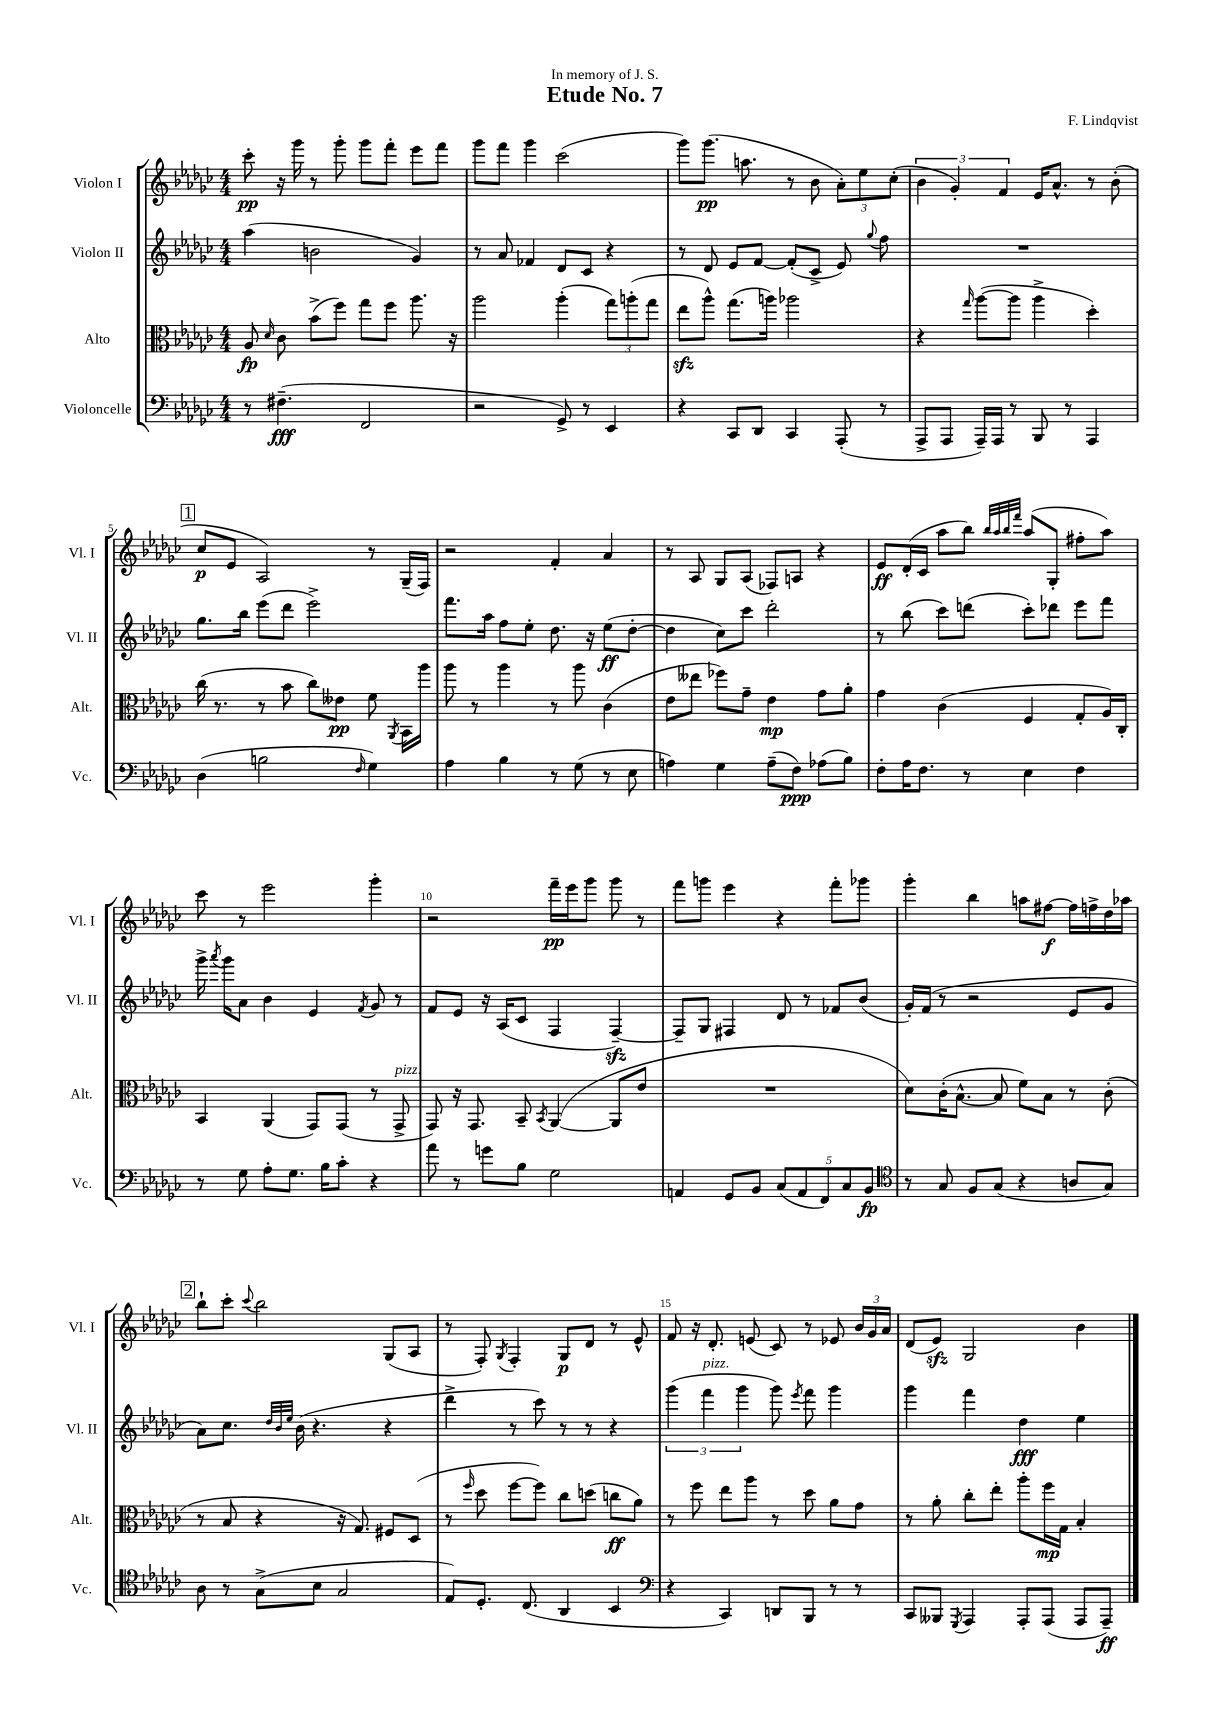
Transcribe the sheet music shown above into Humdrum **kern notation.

**kern	**kern	**kern	**kern
*staff4	*staff3	*staff2	*staff1
*clefF4	*clefC3	*clefG2	*clefG2
*k[b-e-a-d-g-c-]	*k[b-e-a-d-g-c-]	*k[b-e-a-d-g-c-]	*k[b-e-a-d-g-c-]
*M4/4	*M4/4	*M4/4	*M4/4
8r	8A-/	(4aa-\	8ccc-'\
.	16qqd-/	.	.
(4.F#~\	8c-\	.	16r
.	.	.	16ggg-\
.	(8b-^\L	2b\	8r
.	8ff\J)	.	8ggg-'\
2FF/	8gg-\L	.	8ggg-\L
.	8ff\J	.	8fff'\J
.	8.aa-\	4g-/)	8eee-\L
.	.	.	8fff\J
.	16r	.	.
=	=	=	=
2r	2aa-\	8r	8ggg-\L
.	.	8a-/	8fff\J
.	.	4f-/	4ggg-\
8GG-^/)	(4aa-'\	8d-/L	(2ccc-\
8r	.	8c-/J	.
4EE-/	12gg-\L)	4r	.
.	(12aa'\	.	.
.	12gg-\J	.	.
=	=	=	=
4r	8ee-\L	8r	8ggg-\L)
.	8aa-^^\J)	8d-/	(8.ggg-\J
8CC-/L	(8.gg-\L	8e-/L	.
.	.	.	8.aa\
8DD-/J	.	[8f/J	.
.	16aa\Jk)	.	.
4CC-/	2aa-\	(8f'/]L	8r
.	.	8c-^/J	8b-\
(8AAA-'/	.	8e-/)	12a-'\L)
.	.	.	12ee-\
.	.	8qqgg-/	.
8r	.	8ff\	.
.	.	.	(12cc-'\J
=	=	=	=
8AAA-^/L	4r	1r	6b-\
8AAA-/J	.	.	.
.	.	.	6g-'/)
.	16qqgg-/	.	.
16AAA-~/LL)	([8aa-\L	.	.
16AAA-/JJ	.	.	.
.	.	.	6f/
8r	8aa-\]J	.	.
8BBB-/	4aa-^\	.	16e-/LK
.	.	.	8.a-^^/J
8r	.	.	.
4AAA-/	4dd-'\)	.	8r
.	.	.	(8b-'\
=	=	=	=
(4D-\	(16cc-\	8.gg-\L	8cc-/L
.	8.r	.	.
.	.	.	8e-/J
.	.	16bb-\Jk	.
2B\	8r	(8eee-\L	2A-/)
.	8b-\	8ddd-\J	.
.	8cc-\L)	2eee-^\)	.
.	8e--\J	.	.
16qqF/	.	.	.
4G-\)	8f\	.	8r
.	8qAA-/	.	.
.	16BB-\LL	.	(16G-~/LL
.	16aa-\JJ	.	16F/JJ)
=	=	=	=
4A-\	8aa-\	8.fff\L	2r
.	8r	.	.
.	.	16aa-\Jk	.
4B-\	4aa-\	8ff\L	.
.	.	8ee-'\J	.
8r	8r	8.dd-\	4f'/
(8G-\	8aa-\	.	.
.	.	16r	.
8r	(4c-\	(8ee-\L	4a-/
8E-\	.	[8dd-'\J	.
=	=	=	=
4A\)	8e-\L	4dd-\]	8r
.	8ee--\J	.	8A-/
4G-\	8ff-\L)	8cc-\L)	8G-/L
.	8g-~\J	8ccc-\J	(8A-/J
(8A~\L	4e-\	2ddd-'\	8F-/L)
8F\J)	.	.	8A/J
(8A-\L	8g-\L	.	4r
8B-\J)	8a-'\J	.	.
=	=	=	=
8F'\L	4g-\	8r	8e-/L
16A-\K	.	(8bb-\	(16d-'/L
8.F\J	.	.	16c-/JJ
.	(4c-\	8ccc-\L)	8aa-\L
8r	.	(8ddd\J	8bb-\J)
.	.	.	32qqbb-/LLL
.	.	.	32qqaa-/
.	.	.	32qqbb-/
.	.	.	32qqfff/JJJ
4E-\	4F/	8ccc-'\L)	(8aa-/L
.	.	8ddd-\J	8G-'/J
4F\	8G-'/L	8eee-\L	8ff#'\L
.	16A-/L)	8fff\J	8aa-\J)
.	16C-'/JJ	.	.
=	=	=	=
8r	4BB-/	16ggg-^\	8ccc-\
.	.	8qaaa-/	.
.	.	16ggg-\LK	.
8G-\	.	8a-\J	8r
8A-'\L	(4AA-/	4b-\	2eee-\
8.G-\J	.	.	.
.	8GG-/L)	4e-/	.
16B-\LK	.	.	.
8c-'\J	(8GG-/J	.	.
.	.	8qf/	.
4r	8r	8g-/	4ggg-'\
.	8GG-^/	8r	.
=	=	=	=
8a-\	8GG-/)	8f/L	2r
8r	16r	8e-/J	.
.	8.GG-/	.	.
8g\L	.	16r	.
.	.	(16A-/LK	.
8B-\J	8BB-~/	8c-/J	.
.	8qBB-/	.	.
2G-\	([4AA-/	4F/	16fff~\LL
.	.	.	16eee-\J
.	.	.	8ggg-\J
.	8AA-/]L	[4F~/)	8ggg-\
.	8e-/J	.	8r
=	=	=	=
4AA/	1r	8F~/]L	8fff\L
.	.	8G-/J	8ggg\J
8GG-/L	.	4F#/	4eee-\
8BB-/J	.	.	.
(10C-/L	.	8d-/	4r
10AA/	.	.	.
.	.	8r	.
10FF/)	.	.	.
.	.	8f-/L	8fff'\L
10C-/	.	.	.
.	.	(8b-/J	8ggg-\J
10BB-/J	.	.	.
=	=	=	=
*clefC4	*	*	*
8r	8d-\L)	16g-'/LL)	4ggg-'\
.	.	(16f/JJ	.
8G-/	(16c-'\K	8r	.
.	[8.B-^^\J	.	.
8F/L	.	2r	4bb-\
(8G-/J	8B-/]	.	.
4r	8f\L)	.	8aa\L
.	8B-\J	.	[8ff#\J
8A/L	8r	8e-/L	16ff#\]LL
.	.	.	16ff^\
8G-/J)	(8c-'\	8g-/J	16dd-\
.	.	.	16aa-\JJ
=	=	=	=
8A-\	8r	8a-\L)	8bb-`\L
8r	8B-/	8.cc-\J	8ccc-'\J
.	.	.	8qqccc-/
(8G-^\L	4r	.	2bb-\
.	.	32qqdd-/LLL	.
.	.	32qqb-/	.
.	.	32qqee-/JJJ	.
.	.	(16b-\	.
8B-\J	.	4.r	.
2G-/	16r	.	.
.	8.G-/)	.	.
.	8F#/L	4r	(8G-/L
.	(8D-/J	.	8A-/J
=	=	=	=
8E-/L)	8r	4ddd-^\	8r
.	16qqff/	.	.
8.D-'/J	8dd-\	.	8F'/)
.	.	.	8qG-/
.	[8ff\L	8r	4F'/
(8.C-/	.	.	.
.	8ff\]J)	8ccc-\)	.
4AA-/	8cc-\L	8r	8G-/L
.	(8dd\J	8r	8d-/J
4BB-/	8cc\L	4r	8r
.	8a-\J)	.	8e-^^/
=	=	=	=
*clefF4	*	*	*
4r	8r	(6ggg-\	8f/
.	8ff\	.	16r
.	.	6fff\	.
.	.	.	8.d-'/
4CC-/)	8ee-\L	.	.
.	.	6ggg-\	.
.	8aa-\J	.	(8e/
8DD/L	8r	8ggg-\)	8c-/)
.	.	8qeee-/	.
8BBB-/J	8dd-\	8fff\	8r
8r	8a-\L	4ggg-\	8e-/
8r	8g-\J	.	24b-/LL
.	.	.	24g-/
.	.	.	24a-/JJ
=	=	=	=
8CC-/L	8r	4ggg-\	(8d-/L
8BBB--/J	8a-'\	.	8e-/J)
8qGGG-/	.	.	.
4AAA-/	8cc-'\L	4fff\	2G-/
.	8ee-'\J	.	.
8AAA-'/L	8aa-'\L	4dd-\	.
(8AAA-/J	16ff\L	.	.
.	16G-\JJ	.	.
8AAA-/L	4B-'/	4ee-\	4b-\
8AAA-~/J)	.	.	.
==	==	==	==
*-	*-	*-	*-
